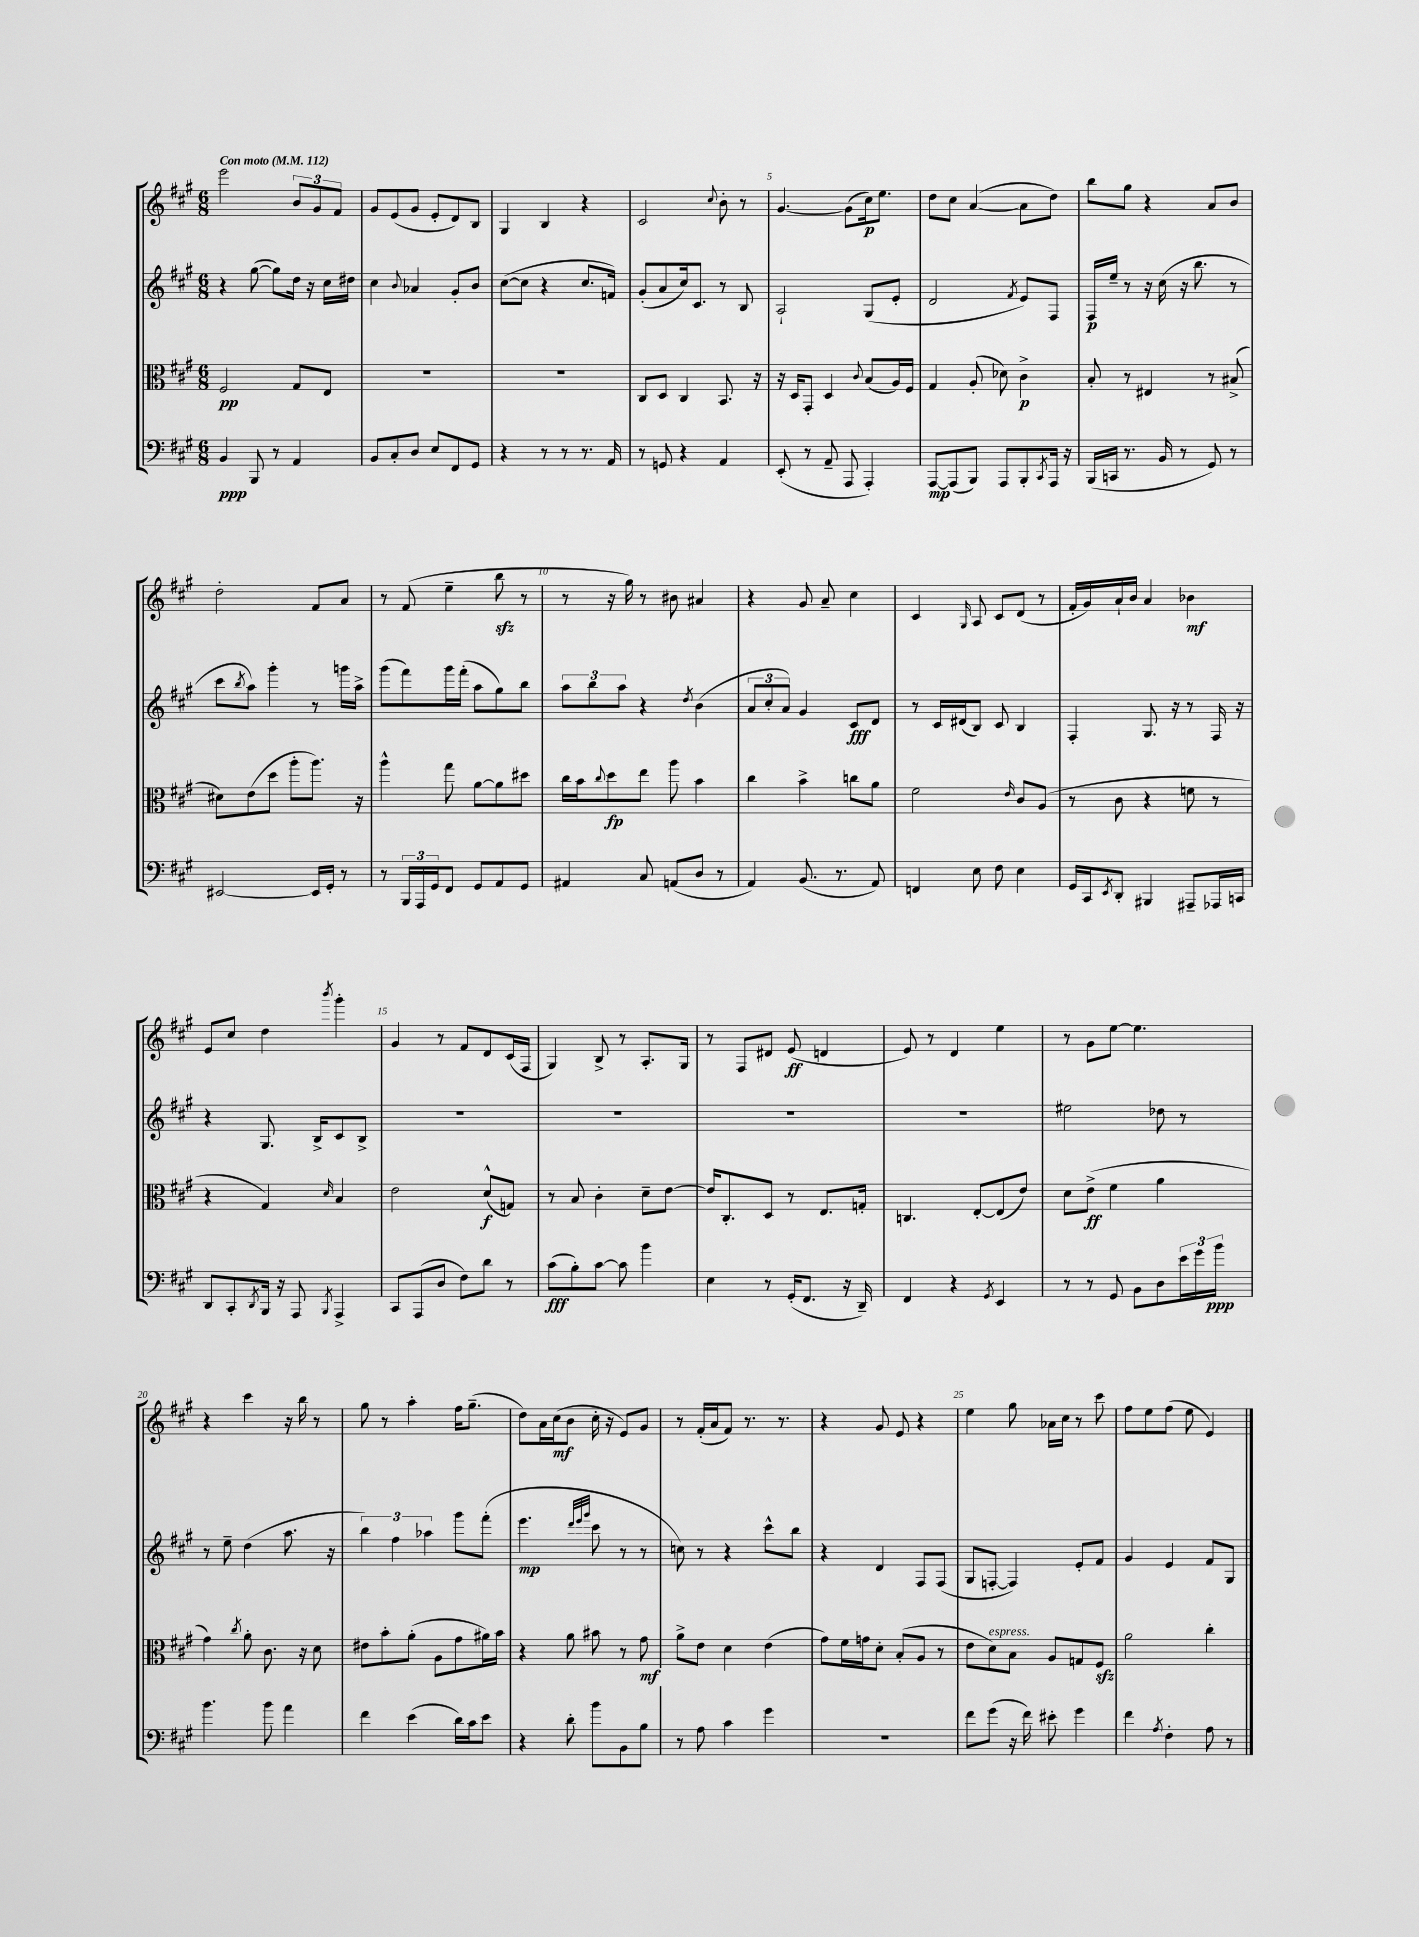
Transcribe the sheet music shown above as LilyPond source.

<<
\new StaffGroup <<
\new Staff = "s0" {
    \clef treble \key a \major \numericTimeSignature \time 6/8 \tempo "Con moto" 4 = 112
    e'''2 \tuplet 3/2 { b'8 gis'8 fis'8 } |
    gis'8 e'8( gis'8 e'8-. d'8) b8 |
    gis4 b4 r4 |
    cis'2 \appoggiatura { cis''8 } b'8-. r8 |
    gis'4.~ gis'8( cis''16\p) e''8. |
    d''8 cis''8 a'4~( a'8 d''8) |
    b''8 gis''8 r4 a'8 b'8 |
    d''2-. fis'8 a'8 |
    r8 fis'8( e''4-- b''8\sfz r8 |
    r8 r16 gis''16) r8 bis'8 ais'4 |
    r4 gis'8 a'8-- cis''4 |
    cis'4 \grace { gis16 } a8 cis'8 d'8( r8 |
    fis'16-. gis'16) a'16-! b'16 a'4 bes'4\mf |
    e'8 cis''8 d''4 \acciaccatura { b'''8 } gis'''4-. |
    gis'4 r8 fis'8 d'8 cis'16( fis16 |
    gis4) b8-> r8 a8.-. gis16 |
    r8 fis8 dis'8 e'8\ff( d'4 |
    e'8) r8 d'4 e''4 |
    r8 gis'8 e''8~ e''4. |
    r4 cis'''4 r16 b''16 r8 |
    gis''8 r8 a''4-. fis''16 gis''8.--( |
    d''8) a'16 cis''16\mf( b'8 cis''16-. r16 e'8) gis'8 |
    r8 fis'16-.( a'16 fis'8) r8. r8. |
    r4 gis'8 e'8 r4 |
    e''4 gis''8 aes'16 cis''16 r8 cis'''8 |
    fis''8 e''8 fis''8( e''8 e'4) \bar "|." |
}
\new Staff = "s1" {
    \clef treble \key a \major \numericTimeSignature \time 6/8
    r4 gis''8~( gis''8) d''16 r16 cis''16 dis''16 |
    cis''4 \appoggiatura { b'8 } aes'4 gis'8-. b'8 |
    cis''8~( cis''8 r4 cis''8. f'16) |
    gis'8-.( a'8 cis''16) cis'8. r8 b8 |
    a2-! gis8( e'8-. |
    d'2 \acciaccatura { fis'8 } e'8) fis8 |
    fis16\p e''16-- r8 r16 cis''16( r16 b''8. r8 |
    cis'''8 \acciaccatura { b''8 } a''8) gis'''4-. r8 g'''16 a''16-> |
    gis'''8( fis'''8) gis'''16 fis'''16-.( a''8 gis''8) b''8 |
    \tuplet 3/2 { a''8 b''8 a''8 } r4 \acciaccatura { d''8 } b'4( |
    \tuplet 3/2 { a'8 cis''8-. a'8) } gis'4 cis'8\fff d'8 |
    r8 cis'16 dis'16( b8) cis'8 b4 |
    fis4-. gis8. r16 r8 fis16 r16 |
    r4 gis8. b16-> cis'8 b8-> |
    R2. |
    R2. |
    R2. |
    R2. |
    eis''2 des''8 r8 |
    r8 e''8-- d''4( a''8. r16 |
    \tuplet 3/2 { b''4) fis''4 aes''4 } gis'''8 fis'''8-.( |
    e'''4.\mp \grace { d'''32 e'''32 gis'''32 } cis'''8 r8 r8 |
    c''8) r8 r4 cis'''8-^ b''8 |
    r4 d'4 fis8 fis8( |
    gis8 f8~-. f4) e'8-. fis'8 |
    gis'4 e'4 fis'8 gis8 \bar "|." |
}
\new Staff = "s2" {
    \clef alto \key a \major \numericTimeSignature \time 6/8
    fis2\pp gis8 e8 |
    R2. |
    R2. |
    cis8 d8 cis4 b,8. r16 |
    r16 d16 gis,8-. d4 \appoggiatura { cis'8 } b8( a16) fis16 |
    gis4 a8-.( des'8) cis'4->\p |
    b8-. r8 eis4 r8 bis8->( |
    dis'8) e'8( d''8 a''8-. a''8.) r16 |
    a''4-^ gis''8 a'8~ a'8 dis''8 |
    cis''16 b'16 \appoggiatura { cis''8 } d''8\fp e''8 a''8 b'4 |
    cis''4 b'4-> c''8 a'8 |
    fis'2 \grace { e'16 } cis'8 a8( |
    r8 cis'8 r4 f'8 r8 |
    r4 gis4) \grace { d'16 } b4 |
    e'2 d'8-^\f( g8) |
    r8 b8 cis'4-. d'8-- e'8~ |
    e'16 cis8.-. d8 r8 e8. g16-. |
    c4. e8~-. e8( e'8) |
    d'8 e'8->\ff( fis'4 a'4 |
    gis'4) \acciaccatura { cis''8 } a'8-. cis'8. r16 d'8 |
    eis'8 b'8-. a'8-.( a8 gis'8 ais'16) b'16 |
    r4 a'8 bis'8 r8 gis'8\mf |
    a'8-> e'8 d'4 e'4( |
    gis'8) fis'16 g'16 d'8-. b8-.( a8 r8 |
    e'8 d'8^\markup { \italic "espress." }) b8 a8 g8 fis8\sfz |
    a'2 cis''4-. \bar "|." |
}
\new Staff = "s3" {
    \clef bass \key a \major \numericTimeSignature \time 6/8
    b,4\ppp b,,8 r8 a,4 |
    b,8 cis8-. d8 e8 fis,8 gis,8 |
    r4 r8 r8 r8. a,16 |
    r8 g,8 r4 a,4 |
    e,8-.( r8 a,8-- a,,8 a,,4-.) |
    a,,8~\mp a,,8( b,,8) a,,8 b,,8-. \acciaccatura { cis,8 } a,,16 r16 |
    b,,16( c,16 r8. b,16 r8 gis,8) r8 |
    eis,2~ eis,16 gis,16-. r8 |
    r8 \tuplet 3/2 { b,,16 a,,16 gis,16 } fis,8 gis,8 a,8 gis,8 |
    ais,4 cis8 a,8( d8 r8 |
    a,4) b,8.( r8. a,8) |
    f,4 e8 fis8 e4 |
    gis,16 cis,16 \acciaccatura { e,8 } d,8-. bis,,4 ais,,8-- aes,,16 c,16 |
    d,8 cis,8-. \acciaccatura { d,8 } b,,16 r16 a,,8 \acciaccatura { b,,8 } a,,4-> |
    cis,8 a,,8( d8 fis8) d'8 r8 |
    cis'8\fff( b8-.) cis'8~ cis'8 b'4 |
    e4 r8 gis,16-.( fis,8. r16 d,16--) |
    fis,4 r4 \acciaccatura { gis,8 } e,4 |
    r8 r8 gis,8 b,8 d8 \tuplet 3/2 { e'16 gis'16 b'16\ppp } |
    b'4. b'8 a'4 |
    fis'4 e'4( d'16) cis'16 e'8 |
    r4 d'8-. b'8 b,8 b8 |
    r8 a8 cis'4 gis'4 |
    R2. |
    fis'8 gis'8( r16 fis'16) eis'8-. gis'4 |
    fis'4 \acciaccatura { a8 } fis4-. a8 r8 \bar "|." |
}
>>
>>
\layout { \context { \Score \override BarNumber.break-visibility = ##(#f #t #t) barNumberVisibility = #(every-nth-bar-number-visible 5) } }
